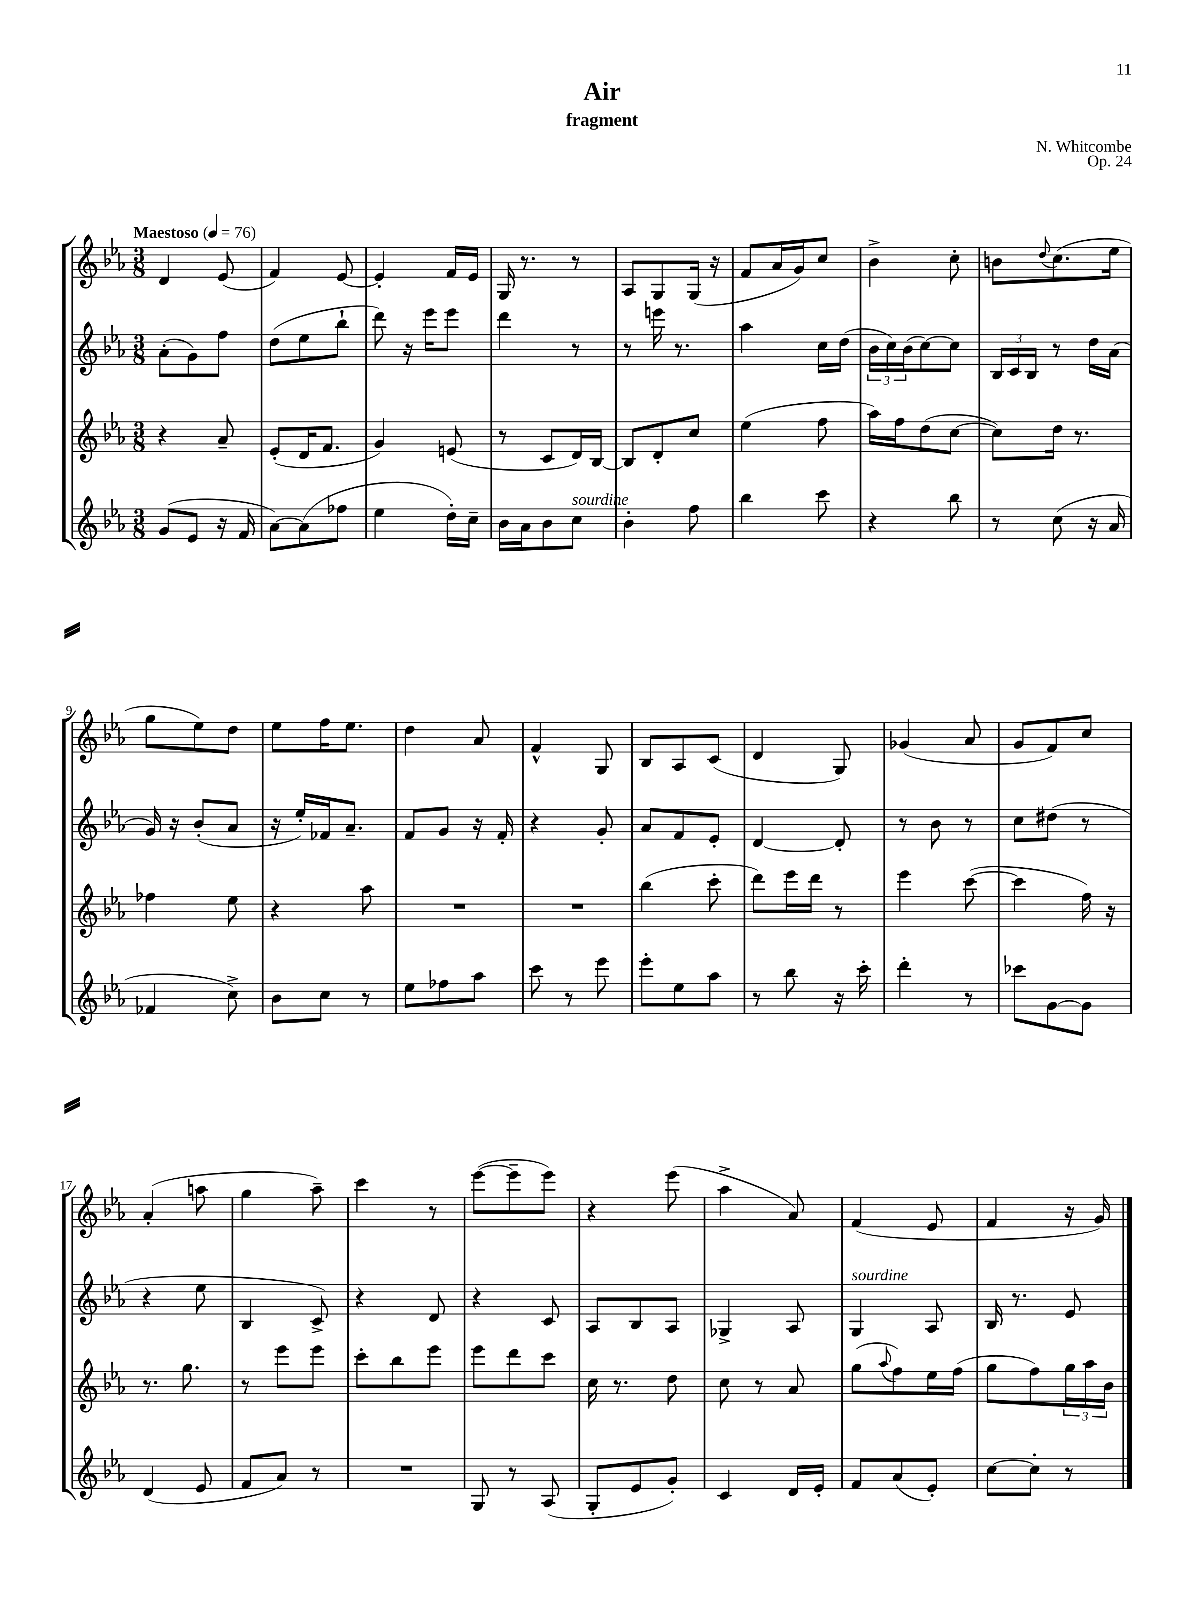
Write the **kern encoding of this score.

**kern	**kern	**kern	**kern
*part4	*part3	*part2	*part1
*staff4	*staff3	*staff2	*staff1
*clefG2	*clefG2	*clefG2	*clefG2
*k[b-e-a-]	*k[b-e-a-]	*k[b-e-a-]	*k[b-e-a-]
*M3/8	*M3/8	*M3/8	*M3/8
*MM76	*MM76	*MM76	*MM76
=1	=1	=1	=1
!	!	!	!LO:TX:a:B:t=Maestoso
(8g/L	4r	(8a-'\L	4d/
8e-/J	.	8g\)	.
16r	8a-~/	8ff\J	(8e-/
16f/	.	.	.
=2	=2	=2	=2
[8a-\L)	(8e-'/L	(8dd\L	4f/)
(8a-\]	16d/K	8ee-\	.
.	8.f/J	.	.
8ff-X\J	.	8bb-`\J	[8e-/
=3	=3	=3	=3
4ee-\	4g/)	8ddd\)	4e-'/]
.	.	16r	.
.	.	16eee-\KL	.
16dd'\LL)	(8en/	8eee-\J	16f/LL
16cc~\JJ	.	.	16e-/JJ
=4	=4	=4	=4
16b-\LL	8r	4ddd\	16G/
16a-\J	.	.	8.r
8b-\	8c/L	.	.
!LO:TX:a:i:t=sourdine	!	!	!
8cc\J	16d/L)	8r	8r
.	[16B-/JJ	.	.
=5	=5	=5	=5
4b-'\	8B-/L]	8r	8A-/L
.	8d'/	16eeen\	8G/
.	.	8.r	.
8ff\	8cc/J	.	(16G/Jk
.	.	.	16r
=6	=6	=6	=6
4bb-\	(4ee-\	4aa-\	8f/L
.	.	.	16a-/L
.	.	.	16g/J)
8ccc\	8ff\	16cc\LL	8cc/J
.	.	(16dd\JJ	.
=7	=7	=7	=7
4r	16aa-\LL)	24b-\LL	4b-^\
.	.	24cc\)	.
.	16ff\J	.	.
.	.	(24b-\J	.
.	(8dd\	[8cc\)	.
8bb-\	[8cc\J	8cc\J]	8cc'\
=8	=8	=8	=8
8r	8cc\L])	24B-/LL	8bn\L
.	.	24c/	.
.	.	24B-/JJ	.
.	.	.	8qqdd/
(8cc\	16dd\Jk	8r	(8.cc\
.	8.r	.	.
16r	.	16dd\LL	.
16a-/	.	(16a-\JJ	16ee-\Jk
!!LO:LB:g=z
=9	=9	=9	=9
4f-X/	4ff-X\	16g/)	8gg\L
.	.	16r	.
.	.	(8b-'/L	8ee-\)
8cc^\)	8ee-\	8a-/J	8dd\J
=10	=10	=10	=10
8b-\L	4r	16r	8ee-\L
.	.	16ee-'/LL)	.
8cc\J	.	16f-X/J	16ff\K
.	.	8.a-~/J	8.ee-\J
8r	8aa-\	.	.
=11	=11	=11	=11
8ee-\L	4.r	8f/L	4dd\
8ff-X\	.	8g/J	.
8aa-\J	.	16r	8a-/
.	.	16f'/	.
=12	=12	=12	=12
8ccc\	4.r	4r	4f^^/
8r	.	.	.
8eee-\	.	8g'/	8G/
=13	=13	=13	=13
8eee-'\L	(4bb-\	8a-/L	8B-/L
8ee-\	.	8f/	8A-/
8aa-\J	8ccc'\	8e-'/J	(8c/J
=14	=14	=14	=14
8r	8ddd\L)	[4d/	4d/
8bb-\	16eee-\L	.	.
.	16ddd\JJ	.	.
16r	8r	8d'/]	8G/)
16ccc'\	.	.	.
=15	=15	=15	=15
4ddd'\	4eee-\	8r	(4g-X/
.	.	8b-\	.
8r	([8ccc\	8r	8a-/
=16	=16	=16	=16
8ccc-X\L	4ccc\]	8cc\L	8g/L
[8g\	.	(8dd#X\J	8f/)
8g\J]	16ff\)	8r	8cc/J
.	16r	.	.
!!LO:LB:g=z
=17	=17	=17	=17
(4d/	8.r	4r	(4a-'/
.	8.gg\	.	.
8e-/	.	8ee-\	8aan\
=18	=18	=18	=18
8f/L	8r	4B-/	4gg\
8a-/J)	8eee-\L	.	.
8r	8eee-\J	8c^/)	8aa-~\)
=19	=19	=19	=19
4.r	8ccc'\L	4r	4ccc\
.	8bb-\	.	.
.	8eee-\J	8d/	8r
=20	=20	=20	=20
8G/	8eee-\L	4r	([8eee-\L
8r	8ddd\	.	8eee-~\]
(8A-/	8ccc\J	8c/	8eee-\J)
=21	=21	=21	=21
8G'/L	16cc\	8A-/L	4r
.	8.r	.	.
8e-/	.	8B-/	.
8g'/J)	8dd\	8A-/J	(8eee-\
=22	=22	=22	=22
4c/	8cc\	4G-X^/	4aa-^\
.	8r	.	.
16d/LL	8a-/	8A-/	8a-/)
16e-'/JJ	.	.	.
=23	=23	=23	=23
!	!	!LO:TX:a:i:t=sourdine	!
8f/L	(8gg\L	4G/	(4f/
.	8qqaa-/	.	.
(8a-/	8ff\)	.	.
8e-'/J)	16ee-\L	8A-/	8e-/
.	(16ff\JJ	.	.
=24	=24	=24	=24
[8cc\L	8gg\L	16B-/	4f/
.	.	8.r	.
8cc'\J]	8ff\)	.	.
8r	24gg\L	8e-/	16r
.	24aa-\	.	.
.	.	.	16g/)
.	24b-\JJ	.	.
==	==	==	==
*-	*-	*-	*-
